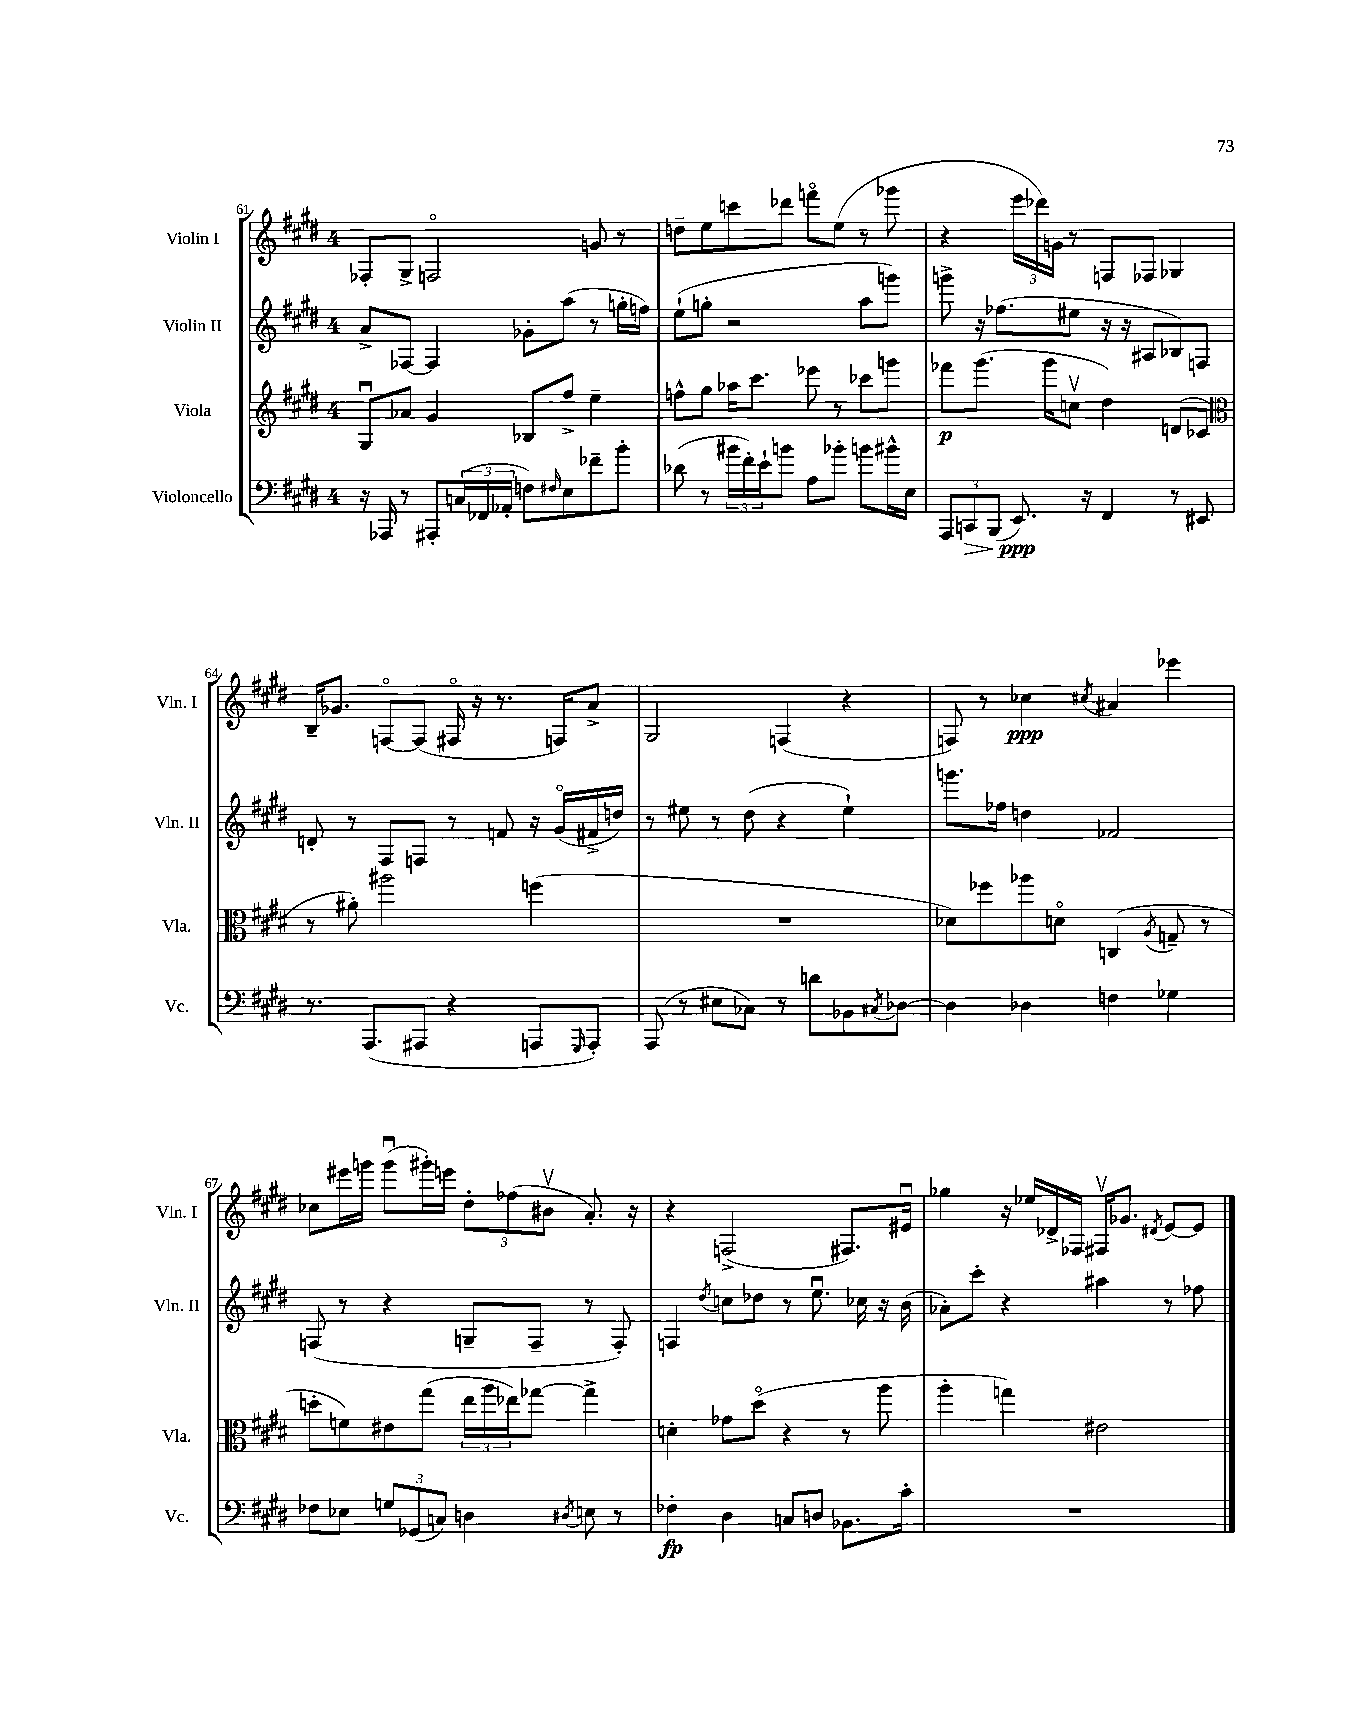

**kern	**kern	**kern	**kern
*staff4	*staff3	*staff2	*staff1
*clefF4	*clefG2	*clefG2	*clefG2
*k[f#c#g#d#]	*k[f#c#g#d#]	*k[f#c#g#d#]	*k[f#c#g#d#]
*M4/4	*M4/4	*M4/4	*M4/4
16r	8G#u	8a^	8F-'
16AAA-	.	.	.
8r	8a-	[8F-	8G#^
8AAA#'	4g#	4F-]	2Fo
(24C	.	.	.
24FF-	.	.	.
24AA-'	.	.	.
8F)	8B-	8g-'	.
16qqF#	.	.	.
8E	8ff#^	(8aa	.
8f-~	4ee~	8r	8g
8b'	.	16gg'	8r
.	.	16ff)	.
=	=	=	=
(8d-	8ff^^	(8ee`	8dd~
8r	8gg#	8gg'	8ee
24b#	16aa-	2r	8ccc
24f#')	.	.	.
.	8.ccc#	.	.
24e`	.	.	.
8b	.	.	8ddd-
8A	8eee-	.	8fffo
8b-'	8r	.	(8ee
8b	8ccc-	8aa	8r
16b#^^	8ggg	8ggg)	8ggg-
16E	.	.	.
=	=	=	=
12AAA	8fff-	8ggg^	4r
12CC	.	.	.
.	(8.ggg#	16r	.
(12BBB	.	.	.
.	.	(8.ff-	.
8.EE)	.	.	24eee
.	.	.	24ddd-)
.	16ggg#	.	.
.	.	.	24g
.	8ccv	8ee#	8r
16r	.	.	.
4FF#	4dd#)	16r	8F
.	.	16r	.
.	.	8A#	8F-
8r	(8d	8B-)	4G-
8EE#	8c-	8F	.
=	=	=	=
*	*clefC3	*	*
8.r	8r	8d'	16B~
.	.	.	8.g-
.	8a#')	8r	.
(8.AAA	.	.	.
.	2aa#	8F#	[8Fo
8AAA#	.	8F	(8F]
4r	.	8r	16F#o
.	.	.	16r
.	.	8f	8.r
8AAA	(4ff	16r	.
.	.	(16g#o	16F)
16qqGGG#	.	.	.
8AAA')	.	16f#^	8a^
.	.	16dd)	.
=	=	=	=
(8AAA	1r	8r	2G#
8r	.	8ee#	.
8E#	.	8r	.
8C-)	.	(8dd#	.
8r	.	4r	(4F
8d	.	.	.
8BB-	.	4ee#`)	4r
8qC#	.	.	.
[8D-	.	.	.
=	=	=	=
4D-]	8d-)	8.ggg	8F)
.	8ff-	.	8r
.	.	16ff-	.
4D-	8aa-	4dd	4cc-
.	8do	.	.
.	.	.	8qcc#
4F	(4C	2f-	4a#
.	8qA	.	.
4G-	8G~	.	4eee-
.	8r	.	.
=	=	=	=
8F-	8dd'	(8F	8cc-
8E-	8f)	8r	16eee#
.	.	.	16ggg
12G	8e#	4r	(8gggu
(12GG-	.	.	.
.	(8gg#	.	16ggg#')
12C)	.	.	.
.	.	.	16eee
4D	24ee	8G~	12dd#'
.	24aa	.	.
.	24ee-)	.	(12ff-
.	[8gg-	8F~	.
.	.	.	12b#v
8qD#	.	.	.
8E	4gg-^]	8r	8.a')
8r	.	8F')	.
.	.	.	16r
=	=	=	=
4F-'	4d'	4F	4r
.	.	8qdd#	.
4D#	8g-	8cc	(2F^
.	(8dd#o	8dd-	.
8C	4r	8r	.
8D	.	8.eeu	.
8.BB-	8r	.	8.F#)
.	.	16cc-	.
.	8aa	16r	.
16c#'	.	(16b	16e#u
=	=	=	=
1r	4aa'	8a-')	4gg-
.	.	8ccc#'	.
.	4gg)	4r	16r
.	.	.	16ee-
.	.	.	16d-^
.	.	.	16F-
.	2e#	4aa#	16F#v
.	.	.	8.g-
.	.	.	8qd#
.	.	8r	[8e
.	.	8ff-	8e]
==	==	==	==
*-	*-	*-	*-
